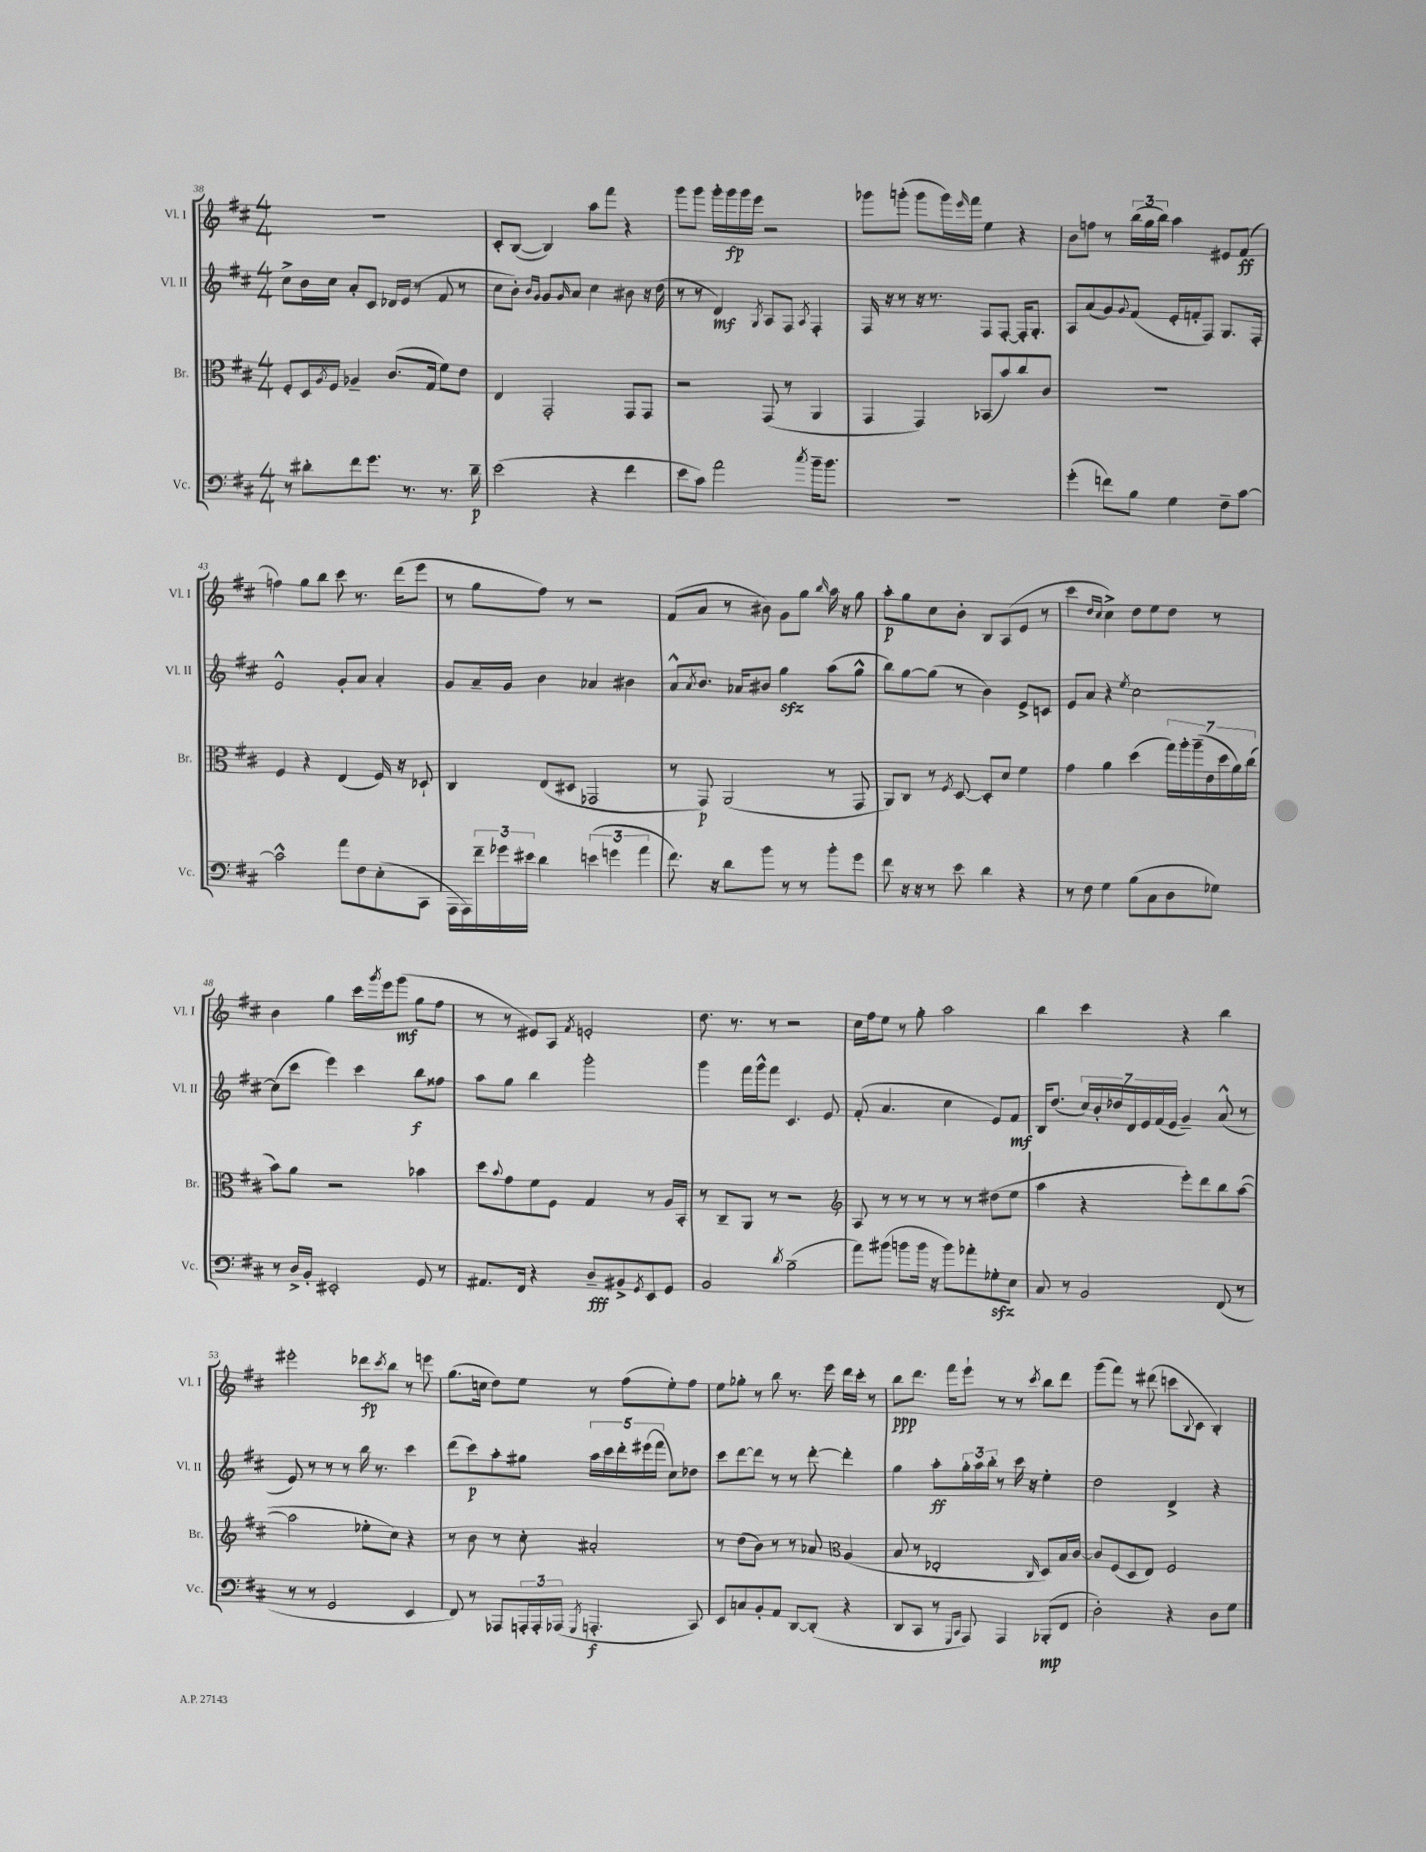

**kern	**kern	**kern	**kern
*staff4	*staff3	*staff2	*staff1
*clefF4	*clefC3	*clefG2	*clefG2
*k[f#c#]	*k[f#c#]	*k[f#c#]	*k[f#c#]
*M4/4	*M4/4	*M4/4	*M4/4
8r	8F#'	8cc#^	1r
8d#'	16D	16b	.
.	8qA	.	.
.	16F#	16cc#	.
8f#	4A-~	8a'	.
8.g	.	8c#	.
.	(8.c#	16d-	.
8.r	.	(16e	.
.	.	8r	.
.	16G	.	.
8.r	8f#)	8f#	.
.	8e	8r	.
16d#~	.	.	.
=	=	=	=
(2e	4E	8cc#	8c#'
.	.	8b')	([8B
.	.	16qqb	.
.	.	16qqg	.
.	2GG'	8g	4B])
.	.	16qqg	.
.	.	8a	.
4r	.	4cc#	8aa
.	.	.	8fff#
4f#	8GG	8b#	4r
.	8GG	16r	.
.	.	(16dd	.
=	=	=	=
8e	2r	8r	8ggg
8c#)	.	8r	8ggg
2a	.	4d)	16ggg'
.	.	.	16ggg
.	.	.	16ggg
.	.	.	16eee
.	.	8qG	.
.	(8GG	8A	2r
.	8r	8F#	.
8qcc#	.	8qA	.
16b~	4AA	4F#'	.
8.b	.	.	.
=	=	=	=
1r	4GG	16F#	8ggg-
.	.	16r	.
.	.	8r	(8ggg'
.	4GG)	16r	8ggg
.	.	8.r	.
.	.	.	16ggg)
.	.	.	16qqeee
.	.	.	16fff#
.	(8BB-	8F#	4ee
.	8b)	[8F#'	.
.	8cc#	16F#']	4r
.	.	8.G'	.
.	8c#	.	.
=	=	=	=
(4g'	1r	8A	8b
.	.	(8a	8ff
8f)	.	8g)	8r
.	.	8qqg	.
8B	.	(8f#	(24bb
.	.	.	24gg
.	.	.	24bb)
4G	.	16e'	4aa
.	.	16f'	.
.	.	8F#)	.
8F#~	.	8.G	8e#
[8c#	.	.	(8f#
.	.	16F#'	.
=	=	=	=
2c#^^]	4F#	2e^^	4ff)
.	4r	.	8gg
.	.	.	8bb
8a	(4E	8g'	8ccc#
8F#	.	8a	8.r
(8E'	16F#)	4a'	.
.	16r	.	(16ddd
8CC#	8D-`	.	8eee
=	=	=	=
16AAA	4C#	8g	8r
16AAA)	.	.	.
24f#~	.	16a~	8gg
24g-	.	.	.
.	.	16g	.
24e#	.	.	.
4d	(8E	4b	8ff#)
.	8D#	.	8r
(6e	2GG-	4a-	2r
6g	.	.	.
.	.	4b#	.
6a	.	.	.
=	=	=	=
8.f#)	8r	8a^^	(8f#
.	.	8qa	.
.	8GG)	8.b	8a
16r	.	.	.
8d	(2AA	.	8r
.	.	16a-	.
8b	.	8b#	8b#)
8r	.	4gg	8g
8r	.	.	8gg
.	.	.	16qqbb
8b'	8r	(8aa	16aa
.	.	.	16r
8g	8GG	8gg^^	8gg
=	=	=	=
8f#	8AA)	8bb)	8aa'
16r	8C#	[8gg	8gg
16r	.	.	.
8r	8r	(8gg]	8cc#
.	8qF#	.	.
8e	[8D	8r	8b'
4d	8D']	4b)	8B
.	8d	.	(8A
4r	4f#	8e^	8e
.	.	8c	8r
=	=	=	=
8r	4g	8e	4ccc#
8F#	.	8a	.
.	.	.	16qqdd
.	.	.	16qqcc#
4G	4a	4r	4cc#^)
.	.	8qee	.
(8B	(4dd	[2cc#	8dd
8C#	.	.	8ee
8D	28gg)	.	8dd
.	28aa'	.	.
.	(28aa~	.	.
.	28e	.	.
8G-)	.	.	8r
.	28dd	.	.
.	28a)	.	.
.	(28cc#	.	.
=	=	=	=
8r	8b)	(8cc#]	4b
16D^	8a	8ccc#	.
16BB'	.	.	.
2EE#'	2r	4eee)	4gg
.	.	4ccc#	16ccc#
.	.	.	8qggg
.	.	.	16eee
.	.	.	(8ggg
8GG	4b-	8bb	8gg
8r	.	8ff##	8ff#
=	=	=	=
8.AA#	8dd	8aa	8r
.	8qqb	.	.
.	8g	8gg	8r
16FF#	.	.	.
4r	8f#	4bb	8e#)
.	8F#	.	8A
.	.	.	8qf#
8D~	4G	2ggg'	2e'
8BB#^	.	.	.
8qGG	.	.	.
8EE	8r	.	.
8GG	16A	.	.
.	16BB'	.	.
=	=	=	=
2BB	8r	4ggg	8.dd
.	8C#~	.	.
.	.	.	8.r
.	8AA	16fff#	.
.	.	16ggg^^	.
.	8r	8fff#	8r
8qd	.	.	.
(2B~	2r	4.c#	2r
.	.	8e	.
=	=	=	=
*	*clefG2	*	*
8a)	8A	(8f#'	16cc#
.	.	.	16ff#
(8b#	8r	4.a	8ee
8b	8r	.	8r
16b	8r	.	8gg'
16r	.	.	.
8b)	8r	4cc#	2aa
8a-'	8r	.	.
8G-'	(8dd#	8e)	.
8E	8ee	8f#	.
=	=	=	=
8C#	4aa	16B	4bb
.	.	(8.dd	.
8r	.	.	.
2BB	4r	28cc#)	4ccc#
.	.	28b'	.
.	.	28dd-	.
.	.	28d	.
.	.	28e	.
.	.	(28f#	.
.	.	28e	.
.	8eee')	4g~)	4r
.	8ddd	.	.
(8FF#	8bb	(8a^^	4bb
8r	([8aa	8r	.
=	=	=	=
8r	2aa]	8e)	2eee#'
8r	.	8r	.
2GG	.	8r	.
.	.	8r	.
.	8ee-'	16bb	8ddd-
.	.	8.r	.
.	.	.	8qccc#
.	8cc#)	.	8bb
4EE	4r	4ccc#	8r
.	.	.	8eee
=	=	=	=
8FF#)	8r	(8ddd	(8.gg
8r	8b	8ccc#)	.
.	.	.	16cc
8AAA-	8r	8aa'	8dd)
24AAA'	8cc#'	8gg#	8ee
24AAA'	.	.	.
(24AAA-	.	.	.
8qGGG	.	.	.
4.AAA'	2a#'	20aa	8r
.	.	20ccc#	.
.	.	20ddd'	.
.	.	.	(8ff#
.	.	(20eee#	.
.	.	20fff#	.
.	.	8cc#)	8ee')
8CC#)	.	8dd-	8ff#
=	=	=	=
8EE	8r	8ccc#	8ee
8C	(8dd	[8ddd	8gg-'
8BB'	8b)	8ddd]	8r
8AA	8r	8r	8bb
[8DD	8r	8r	8.r
(8DD']	8a-	[8ddd'	.
.	.	.	16eee
*	*clefC3	*	*
4r	(4A	4ddd']	16ddd
.	.	.	16ccc#'
.	.	.	8r
=	=	=	=
8DD	8B	4gg	8bb
8CC#	8r	.	8.ddd
8r	2E-'	8aa'	.
.	.	.	16fff#
16qqGGG	.	.	.
16qqCC#	.	.	.
8AAA)	.	24gg'	8eee`
.	.	24aa	.
.	.	24bb'	.
4AAA	.	8r	8r
.	.	16ccc#	8r
.	.	16r	.
.	16qqC#	.	8qccc#
(8BBB-'	8D)	4ee'	8bb
8FF#	16B	.	8ddd
.	[16c#	.	.
=	=	=	=
2D')	8c#]	2dd	(8ggg
.	(8F#	.	8fff#)
.	8D	.	8r
.	8E)	.	(8ddd#
4r	2F#	4d^	8ccc
.	.	.	8qqB
.	.	.	8c#
8D	.	4r	4B')
8G	.	.	.
==	==	==	==
*-	*-	*-	*-
